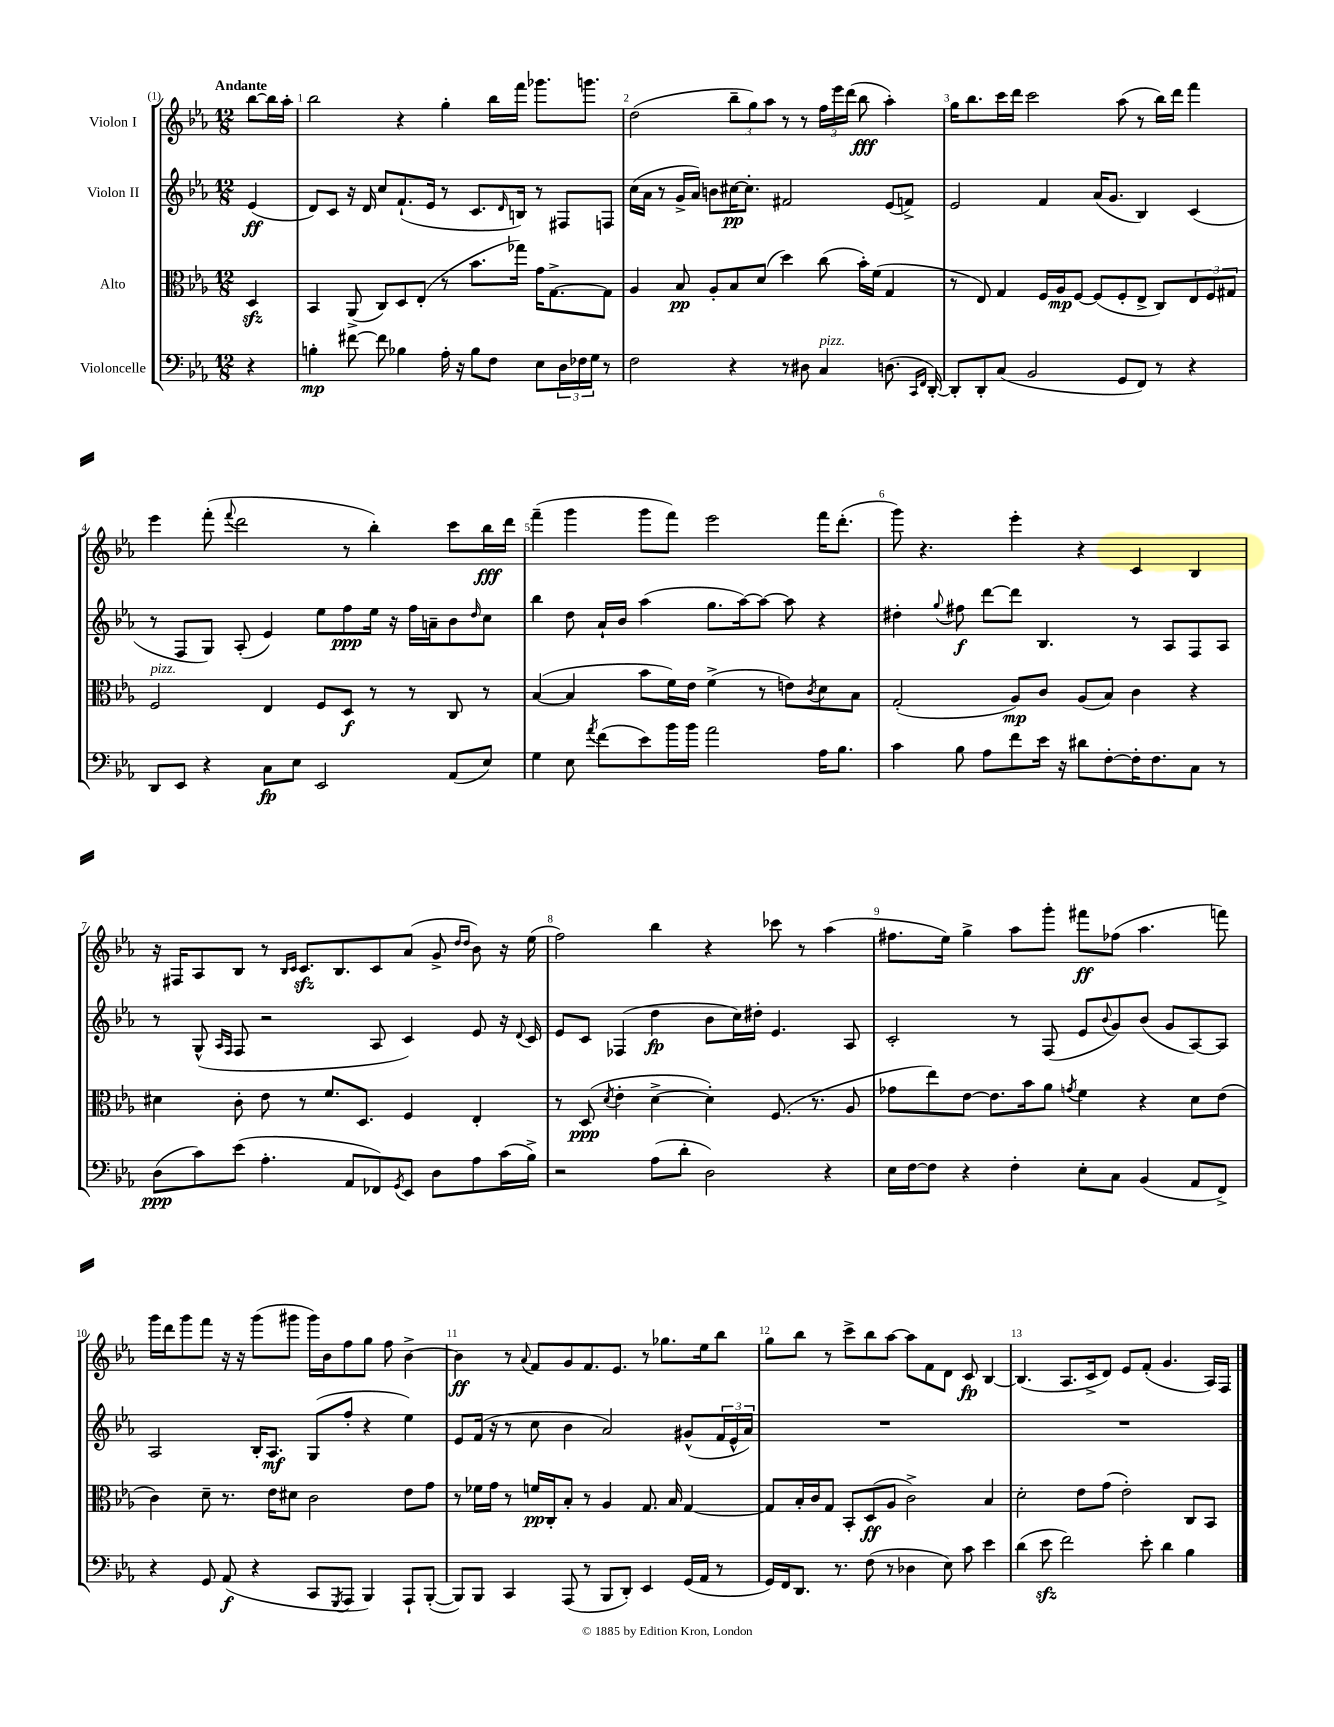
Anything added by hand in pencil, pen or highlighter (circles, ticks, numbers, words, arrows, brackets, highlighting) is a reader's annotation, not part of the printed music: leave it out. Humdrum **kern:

**kern	**dynam	**kern	**dynam	**kern	**dynam	**kern	**dynam
*part4	*part4	*part3	*part3	*part2	*part2	*part1	*part1
*staff4	*staff4	*staff3	*staff3	*staff2	*staff2	*staff1	*staff1
*I"Violoncelle	*	*I"Alto	*	*I"Violon II	*	*I"Violon I	*
*clefF4	*	*clefC3	*	*clefG2	*	*clefG2	*
*k[b-e-a-]	*	*k[b-e-a-]	*	*k[b-e-a-]	*	*k[b-e-a-]	*
*M12/8	*	*M12/8	*	*M12/8	*	*M12/8	*
=	=	=	=	=	=	=	=
!	!	!	!	!	!	!LO:TX:a:B:t=Andante	!
4r	.	4Dzz/	.	(4e-/	ff	[8bb-\L	.
.	.	.	.	.	.	16bb-\L]	.
.	.	.	.	.	.	16aa-'\JJ	.
=1	=1	=1	=1	=1	=1	=1	=1
4Bn'\	mp	4BB-/	.	8d/L)	.	2bb-\	.
.	.	.	.	8c/J	.	.	.
[8f#X\	.	(8AA-^/	.	16r	.	.	.
.	.	.	.	16d/	.	.	.
8f#\]	.	8C/L)	.	8cc/L	.	.	.
4B-X\	.	8D/	.	(8.f`/	.	4r	.
.	.	(8E-'/J	.	.	.	.	.
.	.	.	.	16e-/Jk	.	.	.
16A-'\	.	8r	.	8r	.	4gg'\	.
16r	.	.	.	.	.	.	.
8B-\L	.	8.b-\L	.	8.c/L	.	.	.
8F\J	.	.	.	.	.	16bb-\LL	.
.	.	.	.	16qqd/	.	.	.
.	.	16gg-X\Jk)	.	16Bn/Jk)	.	16fff\JJ	.
8E-\L	.	16g\KL	.	8r	.	8.ggg-X\L	.
.	.	[8.G^\	.	.	.	.	.
24D\L	.	.	.	8F#X/L	.	.	.
24F-X\	.	.	.	.	.	.	.
.	.	.	.	.	.	8.gggn\J	.
24G\JJ	.	.	.	.	.	.	.
8r	.	8G\J]	.	8Fn/J	.	.	.
=2	=2	=2	=2	=2	=2	=2	=2
2F\	.	4A-/	.	(16cc\LL	.	(2dd\	.
.	.	.	.	16a-\JJ	.	.	.
.	.	.	.	8r	.	.	.
.	.	8B-/	pp	16g^/LL	.	.	.
.	.	.	.	16a-/JJ)	.	.	.
.	.	8A-'/L	.	8bn\L	.	.	.
4r	.	8B-/	.	[16cc#X\K	pp	12bb-~\L	.
.	.	.	.	8.cc#'\J]	.	.	.
.	.	.	.	.	.	12gg\)	.
.	.	(8d/J	.	.	.	.	.
.	.	.	.	.	.	12aa-\J	.
8r	.	4dd\)	.	2f#X/	.	8r	.
8D#X\	.	.	.	.	.	8r	.
!LO:TX:a:i:t=pizz.	!	!	!	!	!	!	!
4C/	.	(8cc\	.	.	.	24ff\LL	.
.	.	.	.	.	.	24eee-\	.
.	.	.	.	.	.	(24ddd\JJ	.
.	.	16b-'\LL)	.	.	.	8bb-\	fff
.	.	(16f\JJ	.	.	.	.	.
(8.Dn\	.	4G/	.	(8e-/L	.	4aa-'\)	.
.	.	.	.	8fn^/J)	.	.	.
16qqCC/LL	.	.	.	.	.	.	.
16qqFF/JJ	.	.	.	.	.	.	.
[16DD'/)	.	.	.	.	.	.	.
=3	=3	=3	=3	=3	=3	=3	=3
8DD'/L]	.	8r	.	2e-/	.	16gg\KL	.
.	.	.	.	.	.	8.bb-\	.
8DD'/	.	8E-/)	.	.	.	.	.
(8C/J	.	4G/	.	.	.	16ccc\L	.
.	.	.	.	.	.	16ddd\JJ	.
2BB-/	.	.	.	.	.	2ccc\	.
.	.	16F/LL	.	4f/	.	.	.
.	.	16A-/J	mp	.	.	.	.
.	.	[8F/J	.	.	.	.	.
.	.	(8F/L]	.	(16a-/KL	.	.	.
.	.	.	.	8.g/J	.	.	.
8GG/L	.	8F'/	.	.	.	(8aa-\	.
8FF/J)	.	8E-^/J	.	4B-/)	.	8r	.
8r	.	8C/L)	.	.	.	16bb-\LL)	.
.	.	.	.	.	.	16ddd\JJ	.
4r	.	12E-/	.	(4c/	.	4fff\	.
.	.	12F/	.	.	.	.	.
.	.	12G#X/J	.	.	.	.	.
!!LO:LB:g=z
=4	=4	=4	=4	=4	=4	=4	=4
!	!	!LO:TX:a:i:t=pizz.	!	!	!	!	!
8DD/L	.	2F/	.	8r	.	4eee-\	.
8EE-/J	.	.	.	8F/L	.	.	.
4r	.	.	.	8G/J)	.	(8fff'\	.
.	.	.	.	.	.	8qqfff/	.
.	.	.	.	(8A-'/	.	2ddd\	.
8C\L	fp	4E-/	.	4e-/)	.	.	.
8E-\J	.	.	.	.	.	.	.
2EE-/	.	8F/L	.	8ee-\L	.	.	.
.	.	8D/J	f	8ff\	ppp	8r	.
.	.	8r	.	16ee-\Jk	.	4bb-'\)	.
.	.	.	.	16r	.	.	.
.	.	8r	.	16ff\LL	.	.	.
.	.	.	.	16an~\J	.	.	.
(8AA-/L	.	8C/	.	8b-\	.	8ccc\L	.
.	.	.	.	16qqdd/	.	.	.
8E-/J)	.	8r	.	8cc\J	.	16bb-\L	fff
.	.	.	.	.	.	16ddd\JJ	.
=5	=5	=5	=5	=5	=5	=5	=5
4G\	.	([4B-/	.	4bb-\	.	(4fff~\	.
8E-\	.	4B-/]	.	8dd\	.	4ggg\	.
8qa-/	.	.	.	.	.	.	.
(8f\L	.	.	.	16a-`/LL	.	.	.
.	.	.	.	16b-/JJ	.	.	.
8e-\)	.	8b-\L	.	(4aa-\	.	8ggg\L	.
16b-\L	.	16f\L)	.	.	.	8fff\J)	.
16b-\JJ	.	16e-\JJ	.	.	.	.	.
2a-\	.	(4f^\	.	8.gg\L	.	2eee-\	.
.	.	.	.	[16aa-\k)	.	.	.
.	.	8r	.	8aa-\J_	.	.	.
.	.	8en\L)	.	8aa-\]	.	.	.
.	.	8qc/	.	.	.	.	.
16A-\KL	.	8d\	.	4r	.	16fff\KL	.
8.B-\J	.	.	.	.	.	(8.ddd'\J	.
.	.	8B-\J	.	.	.	.	.
=6	=6	=6	=6	=6	=6	=6	=6
4c\	.	(2G'/	.	4dd#X'\	.	8ggg\)	.
.	.	.	.	.	.	4.r	.
.	.	.	.	8qqgg/	.	.	.
8B-\	.	.	.	8ff#X\	f	.	.
8A-\L	.	.	.	[8ddd\L	.	.	.
8f\	.	8A-/L)	mp	8ddd\J]	.	4eee-'\	.
16e-\Jk	.	8c/J	.	4.B-/	.	.	.
16r	.	.	.	.	.	.	.
8d#X\L	.	(8A-/L	.	.	.	4r	.
[8F'\	.	8B-/J)	.	.	.	.	.
16F'\K]	.	4c\	.	8r	.	4c/	.
8.F\	.	.	.	.	.	.	.
.	.	.	.	8A-/L	.	.	.
8C\J	.	4r	.	8F/	.	4B-/	.
8r	.	.	.	8A-/J	.	.	.
!!LO:LB:g=z
=7	=7	=7	=7	=7	=7	=7	=7
(8D\L	ppp	4d#X\	.	8r	.	16r	.
.	.	.	.	.	.	16F#X/KL	.
8c\)	.	.	.	(8G^^/	.	8A-/	.
.	.	.	.	16qqA-/LL	.	.	.
.	.	.	.	16qqF/JJ	.	.	.
(8e-\J	.	8c'\	.	8F/	.	8B-/J	.
4.A-'\	.	8e-\	.	2r	.	8r	.
.	.	.	.	.	.	16qqB-/LL	.
.	.	.	.	.	.	16qqc/JJ	.
.	.	8r	.	.	.	8.czz/L	.
.	.	8.f/L	.	.	.	.	.
.	.	.	.	.	.	8.B-/	.
8AA-/L	.	.	.	.	.	.	.
.	.	8.D/J	.	.	.	.	.
8FF-X/)	.	.	.	8A-/	.	8c/	.
8qGG/	.	.	.	.	.	.	.
8EE-/J	.	4F/	.	4c/)	.	(8a-/J	.
8D\L	.	.	.	.	.	8g^/	.
.	.	.	.	.	.	16qqdd/LL	.
.	.	.	.	.	.	16qqdd/JJ	.
8A-\	.	4E-'/	.	8e-/	.	8b-\)	.
(16c\L	.	.	.	16r	.	16r	.
.	.	.	.	8qqd/	.	.	.
16B-^\JJ)	.	.	.	16c/	.	(16ee-\	.
=8	=8	=8	=8	=8	=8	=8	=8
2r	.	8r	.	8e-/L	.	2ff\)	.
.	.	(8D/	ppp	8c/J	.	.	.
.	.	8qd/	.	.	.	.	.
.	.	4e-'\	.	(4F-X/	.	.	.
(8A-\L	.	[4d^\	.	4dd\	fp	4bb-\	.
8d'\J	.	.	.	.	.	.	.
2D\)	.	4d'\])	.	8b-\L	.	4r	.
.	.	.	.	16cc\L)	.	.	.
.	.	.	.	16dd#X'\JJ	.	.	.
.	.	(8.F/	.	4.e-/	.	8ccc-X\	.
.	.	.	.	.	.	8r	.
.	.	8.r	.	.	.	.	.
4r	.	.	.	.	.	(4aa-\	.
.	.	8A-/	.	8A-/	.	.	.
=9	=9	=9	=9	=9	=9	=9	=9
16E-\LL	.	8g-X\L	.	2c'/	.	8.ff#X\L	.
[16F\J	.	.	.	.	.	.	.
8F\J]	.	8ee-\)	.	.	.	.	.
.	.	.	.	.	.	16ee-\Jk)	.
4r	.	[8e-\J	.	.	.	4gg^\	.
.	.	8.e-\L]	.	.	.	.	.
4F'\	.	.	.	8r	.	8aa-\L	.
.	.	16b-\k	.	.	.	.	.
.	.	8a-\J	.	(8F/	.	8ggg'\J	.
.	.	8qgn/	.	.	.	.	.
8E-'\L	.	4f\	.	8e-/L	.	8fff#X\L	ff
.	.	.	.	8qqb-/	.	.	.
8C\J	.	.	.	8g/)	.	(8ff-X\J	.
(4BB-/	.	4r	.	(8b-/J	.	4.aa-\	.
.	.	.	.	8g/L	.	.	.
8AA-/L	.	8d\L	.	[8A-/)	.	.	.
8FF^/J)	.	(8e-\J	.	8A-/J]	.	8fffn\)	.
!!LO:LB:g=z
=10	=10	=10	=10	=10	=10	=10	=10
4r	.	4c\)	.	2A-/	.	16ggg\LL	.
.	.	.	.	.	.	16ddd\J	.
.	.	.	.	.	.	8ggg\	.
8GG/	.	8d~\	.	.	.	8fff\J	.
(8AA-/	f	8.r	.	.	.	16r	.
.	.	.	.	.	.	16r	.
4r	.	.	.	16B-'/KL	.	(8ggg\L	.
.	.	16e-\KL	.	8.A-/J	mf	.	.
.	.	8d#X\J	.	.	.	8ggg#X\J	.
8CC/L	.	2c\	.	(8G/L	.	16ggg#\LL)	.
.	.	.	.	.	.	16b-\J	.
8qGGG/	.	.	.	.	.	.	.
8AAA-/J	.	.	.	8ff'/J	.	8ff\	.
4BBB-/)	.	.	.	4r	.	8gg\J	.
.	.	.	.	.	.	8ff\	.
8AAA-`/L	.	8e-\L	.	4ee-\)	.	[4b-^\	.
([8BBB-'/J	.	8g\J	.	.	.	.	.
=11	=11	=11	=11	=11	=11	=11	=11
8BBB-/L])	.	8r	.	8e-/L	.	4b-\]	ff
8BBB-/J	.	16f-X\LL	.	(16f/Jk	.	.	.
.	.	16g\JJ	.	16r	.	.	.
4CC/	.	8r	.	8r	.	8r	.
.	.	.	.	.	.	8qqa-/	.
.	.	16fn/LL	pp	8cc\	.	8f/L	.
.	.	16C'/J	.	.	.	.	.
(8AAA-/	.	8B-'/J	.	4b-\	.	8g/	.
8r	.	8r	.	.	.	8.f/	.
8BBB-/L	.	4A-/	.	2a-/)	.	.	.
.	.	.	.	.	.	8.e-/J	.
8DD'/J)	.	.	.	.	.	.	.
4EE-/	.	8.G/	.	.	.	8r	.
.	.	.	.	.	.	8.gg-X\L	.
.	.	16B-/	.	.	.	.	.
(16GG/LL	.	[4G/	.	(8g#X^^/L	.	.	.
16AA-/JJ	.	.	.	.	.	16ee-\k	.
8r	.	.	.	24f/L	.	8bb-\J	.
.	.	.	.	24e-^^/	.	.	.
.	.	.	.	24a-/JJ)	.	.	.
=12	=12	=12	=12	=12	=12	=12	=12
16GG/LL)	.	8G/L]	.	1.r	.	8gg\L	.
16FF/J	.	.	.	.	.	.	.
8.DD/J	.	16B-'/L	.	.	.	8bb-\J	.
.	.	16c/J	.	.	.	.	.
.	.	8G/J	.	.	.	8r	.
8.r	.	.	.	.	.	.	.
.	.	8BB-'/L	.	.	.	8ccc^\L	.
(8F\	.	(8D/	ff	.	.	8bb-\	.
8r	.	8A-/J	.	.	.	[8aa-\J	.
4D-X\	.	2c^\)	.	.	.	8aa-\L]	.
.	.	.	.	.	.	8f\	.
8E-\)	.	.	.	.	.	8d\J	.
8c\	.	.	.	.	.	8c/	fp
4e-\	.	4B-/	.	.	.	[4B-/	.
=13	=13	=13	=13	=13	=13	=13	=13
(4d\	.	2d'\	.	1.r	.	(4.B-/]	.
8e-zz\	.	.	.	.	.	.	.
2f\)	.	.	.	.	.	8.A-/L	.
.	.	8e-\L	.	.	.	.	.
.	.	.	.	.	.	16c^/k	.
.	.	(8g\J	.	.	.	8d/J)	.
.	.	2e-'\)	.	.	.	8e-/L	.
8e-'\	.	.	.	.	.	(8f'/J	.
4d\	.	.	.	.	.	4.g/	.
4B-\	.	8C/L	.	.	.	.	.
.	.	8BB-/J	.	.	.	16A-/LL)	.
.	.	.	.	.	.	16F/JJ	.
==	==	==	==	==	==	==	==
*-	*-	*-	*-	*-	*-	*-	*-
